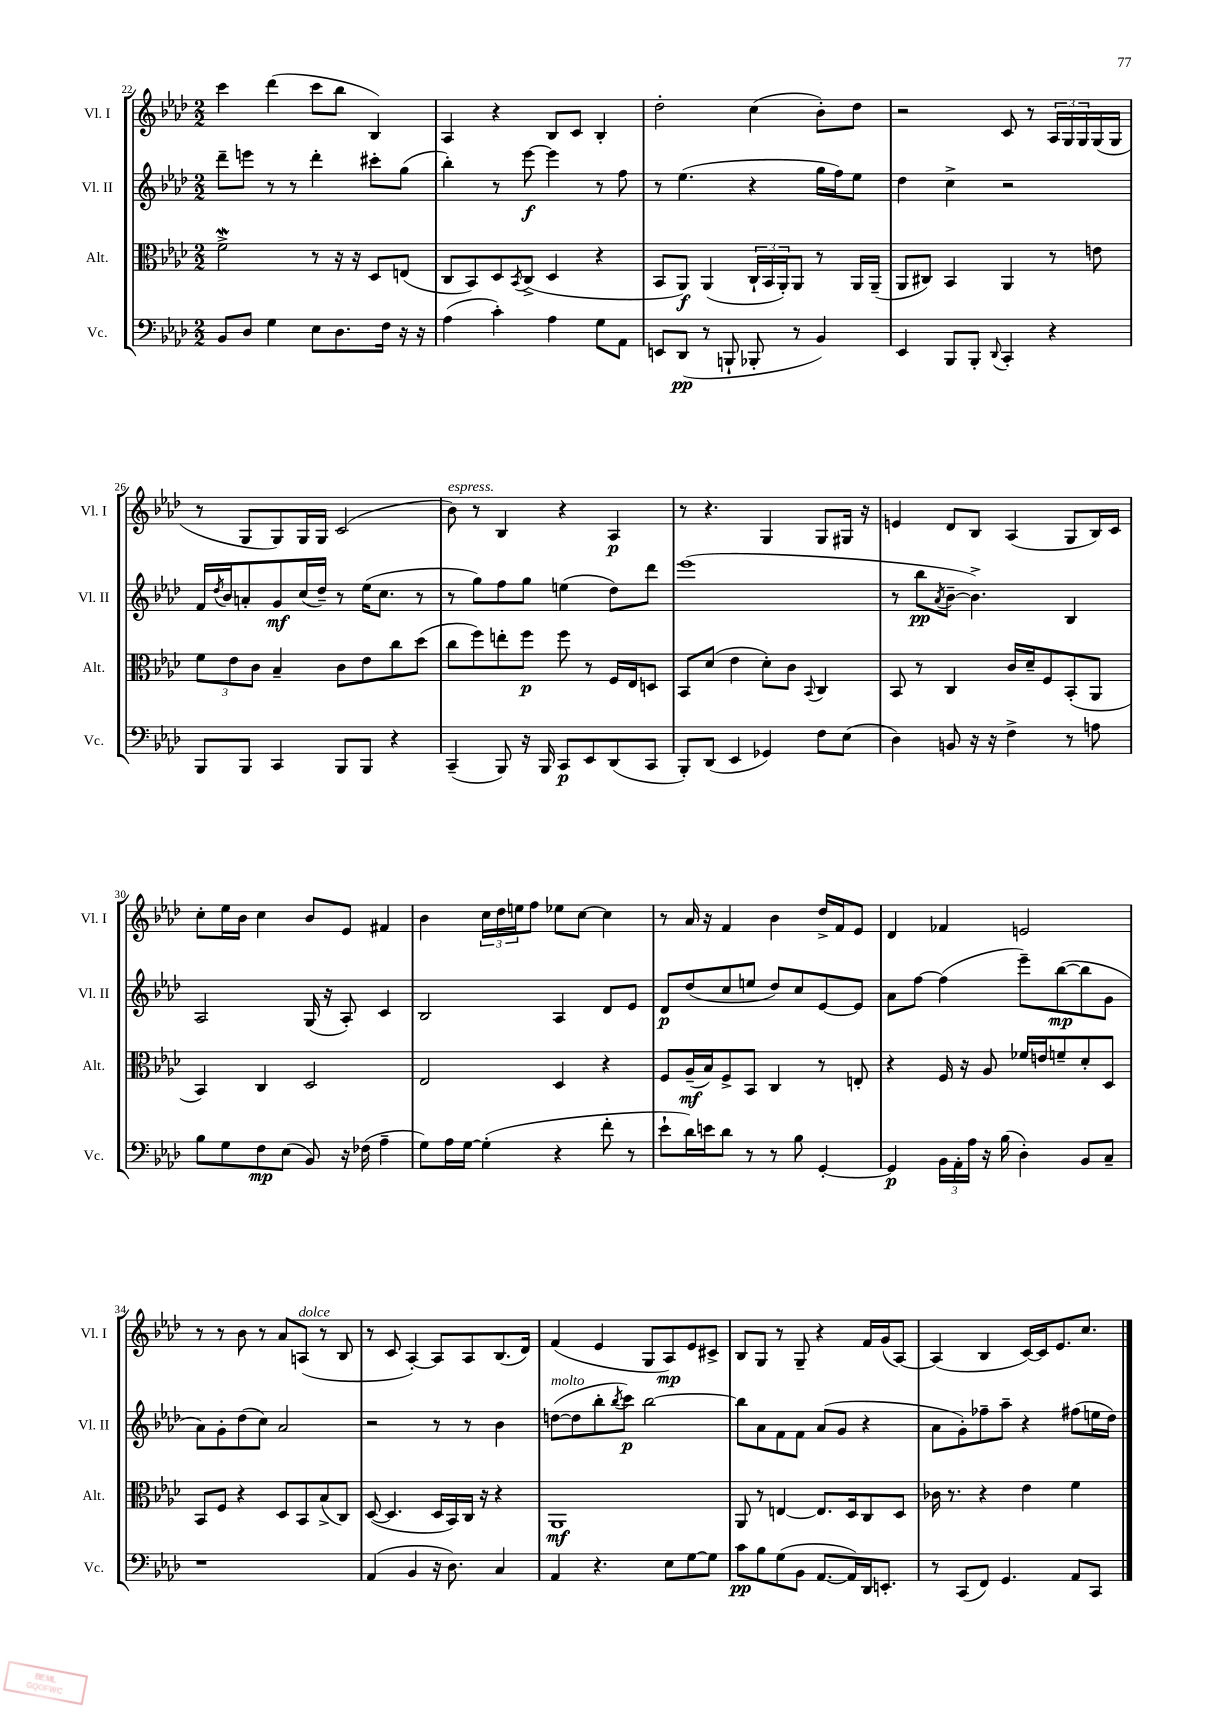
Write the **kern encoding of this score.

**kern	**kern	**kern	**kern
*staff4	*staff3	*staff2	*staff1
*clefF4	*clefC3	*clefG2	*clefG2
*k[b-e-a-d-]	*k[b-e-a-d-]	*k[b-e-a-d-]	*k[b-e-a-d-]
*M2/2	*M2/2	*M2/2	*M2/2
8BB-/L	2f^\	8ddd-~\L	4ccc\
8D-/J	.	8eee\J	.
4G\	.	8r	(4ddd-\
.	.	8r	.
8E-\L	8r	4ddd-'\	8ccc\L
8.D-\	16r	.	8bb-\J
.	16r	.	.
.	8D-/L	8ccc#'\L	4B-/)
16F\Jk	.	.	.
16r	(8E/J	(8gg\J	.
16r	.	.	.
=	=	=	=
(4A-\	8C/L	4bb-'\)	4A-/
.	8BB-/)	.	.
4c'\)	8D-/	8r	4r
.	8qBB-/	.	.
.	(8C^/J	[8eee-\	.
4A-\	4D-/	4eee-\]	8B-/L
.	.	.	8c/J
8G\L	4r	8r	4B-'/
8AA-\J	.	8ff\	.
=	=	=	=
8EE/L	8BB-/L	8r	2dd-'\
(8DD-/J	8AA-/J)	(4.ee-\	.
8r	(4AA-/	.	.
8BBB`/	.	.	.
8BBB-'/	24C`/LL	4r	(4cc\
.	24BB-/	.	.
.	24AA-'/J)	.	.
8r	8AA-/J	.	.
4BB-/)	8r	16gg\LL	8b-'\L)
.	.	16ff\J)	.
.	16AA-/LL	8ee-\J	8dd-\J
.	(16AA-~/JJ	.	.
=	=	=	=
4EE-/	8AA-/L	4dd-\	2r
.	8C#/J)	.	.
8BBB-/L	4BB-/	4cc^\	.
8BBB-'/J	.	.	.
8qqDD-/	.	.	.
4CC'/	4AA-/	2r	8c/
.	.	.	8r
4r	8r	.	24A-/LL
.	.	.	24G/
.	.	.	24G/
.	8e\	.	(16G/
.	.	.	16G/JJ
=	=	=	=
8BBB-/L	12f\L	16f/LL	8r
.	.	8qdd-/	.
.	.	16b-/J	.
.	12e-\	.	.
8BBB-/J	.	8a'/	8G/L
.	12c\J	.	.
4CC/	4B-~/	8g/	8G/)
.	.	(16cc/L	16G/L
.	.	16dd-~/JJ)	16G/JJ
8BBB-/L	8c\L	8r	(2c/
8BBB-/J	8e-\	(16ee-\LK	.
.	.	8.cc\J	.
4r	8cc\	.	.
.	(8dd-\J	8r	.
=	=	=	=
(4CC~/	8cc\L	8r	8b-\)
.	8ff\)	8gg\L)	8r
8BBB-/)	8ee'\	8ff\	4B-/
16r	8ff\J	8gg\J	.
16BBB-/	.	.	.
8CC/L	8ff\	(4ee\	4r
8EE-/	8r	.	.
(8DD-/	16F/LL	8dd-\L)	4A-/
.	16E-/J	.	.
8CC/J	8D/J	8ddd-\J	.
=	=	=	=
8BBB-'/L)	8BB-/L	(1eee-	8r
(8DD-/J	(8d-/J	.	4.r
4EE-/	4e-\	.	.
4GG-/)	8d-'\L)	.	4G/
.	8c\J	.	.
.	8qqBB-/	.	.
8F\L	4C/	.	8G/L
(8E-\J	.	.	16G#/Jk
.	.	.	16r
=	=	=	=
4D-\)	8BB-/	8r	4e/
.	8r	8bb-\L	.
.	.	8qa-/	.
8BB/	4C/	[8b-~\J	8d-/L
16r	.	4.b-^\])	8B-/J
16r	.	.	.
4F^\	16c/LL	.	(4A-/
.	16d-~/J	.	.
.	8F/	.	.
8r	(8BB-'/	4B-/	8G/L
8A\	8AA-/J	.	16B-/L)
.	.	.	16c/JJ
=	=	=	=
8B-\L	4BB-/)	2A-/	8cc'\L
8G\	.	.	16ee-\L
.	.	.	16b-\JJ
8F\	4C/	.	4cc\
(8E-\J	.	.	.
8BB-/)	2D-/	(16G/	8b-/L
.	.	16r	.
16r	.	8A-'/)	8e-/J
(16F-\	.	.	.
4A-~\	.	4c/	4f#/
=	=	=	=
8G\L)	2E-/	2B-/	4b-\
16A-\L	.	.	.
[16G\JJ	.	.	.
(4G'\]	.	.	24cc\LL
.	.	.	24dd-\
.	.	.	24ee\J
.	.	.	8ff\J
4r	4D-/	4A-/	8ee-\L
.	.	.	[8cc\J
8f'\	4r	8d-/L	4cc\]
8r	.	8e-/J	.
=	=	=	=
8e-`\L	8F/L	8d-/L	8r
16d-\L)	(16A-~/L	(8dd-/	16a-/
16e\J	16B-/J)	.	16r
8d-\J	8F^/	8cc/	4f/
8r	8BB-/J	8ee/J	.
8r	4C/	8dd-/L)	4b-\
8B-\	.	8cc/	.
[4GG'/	8r	[8e-/	16dd-^/LL
.	.	.	16f/J
.	8E'/	8e-/]J	8e-/J
=	=	=	=
4GG/]	4r	8a-\L	4d-/
.	.	[8ff\J	.
24BB-\LL	16F/	(4ff\]	4f-/
24AA-'\	.	.	.
.	16r	.	.
24A-\JJ	.	.	.
16r	8A-/	.	.
(16B-\	.	.	.
4D-'\)	16f-/LL	8eee-~\L)	2e/
.	16e/J	.	.
.	8f~/	([8bb-\	.
8BB-/L	8d-'/	8bb-\]	.
8C~/J	8D-/J	8g\J	.
=	=	=	=
1r	8BB-/L	8a-\L)	8r
.	8F/J	8g'\	8r
.	4r	(8dd-\	8b-\
.	.	8cc\J)	8r
.	8D-/L	2a-/	8a-/L
.	8BB-/	.	(8A/J
.	(8B-^/	.	8r
.	8C/J)	.	8B-/
=	=	=	=
(4AA-/	([8D-/	2r	8r
.	4.D-/]	.	8c/
4BB-/	.	.	[4A-'/)
16r	16D-/LL	8r	8A-/]L
8.D-\)	16BB-/)	.	.
.	16C/JJ	8r	8A-/
.	16r	.	.
4C/	4r	4b-\	(8.B-/
.	.	.	16d-/Jk)
=	=	=	=
4AA-/	1AA-	([8dd\L	(4f/
.	.	8dd\]	.
4.r	.	8bb-'\	4e-/
.	.	8qbb-/	.
.	.	8ccc\J)	.
.	.	[2bb-\	8G/L
8E-\L	.	.	8A-/)
[8G\	.	.	8e-/
8G\]J	.	.	8c#^/J
=	=	=	=
8c\L	8AA-/	8bb-\]L	8B-/L
8B-\	8r	8a-\	8G/J
(8G\	[4E/	8f\	8r
8BB-\J	.	8f\J	8G~/
[8.AA-/L	8.E/]L	(8a-/L	4r
.	.	8g/J	.
16AA-/]L)	16D-/k	.	.
16DD-/J	8C/	4r	16f/LL
8.EE'/J	.	.	(16g/J
.	8D-/J	.	[8A-/J)
=	=	=	=
8r	16c-\	8a-\L	(4A-/]
.	8.r	.	.
(8CC/L	.	8g'\)	.
8FF/J)	4r	8ff-~\	4B-/
4.GG/	.	8aa-~\J	.
.	4e-\	4r	[16c/LL)
.	.	.	16c/]J
.	.	.	8.e-/
8AA-/L	4f\	(8ff#\L	.
.	.	.	8.cc/J
8CC/J	.	16ee\L	.
.	.	16dd-\JJ)	.
==	==	==	==
*-	*-	*-	*-
